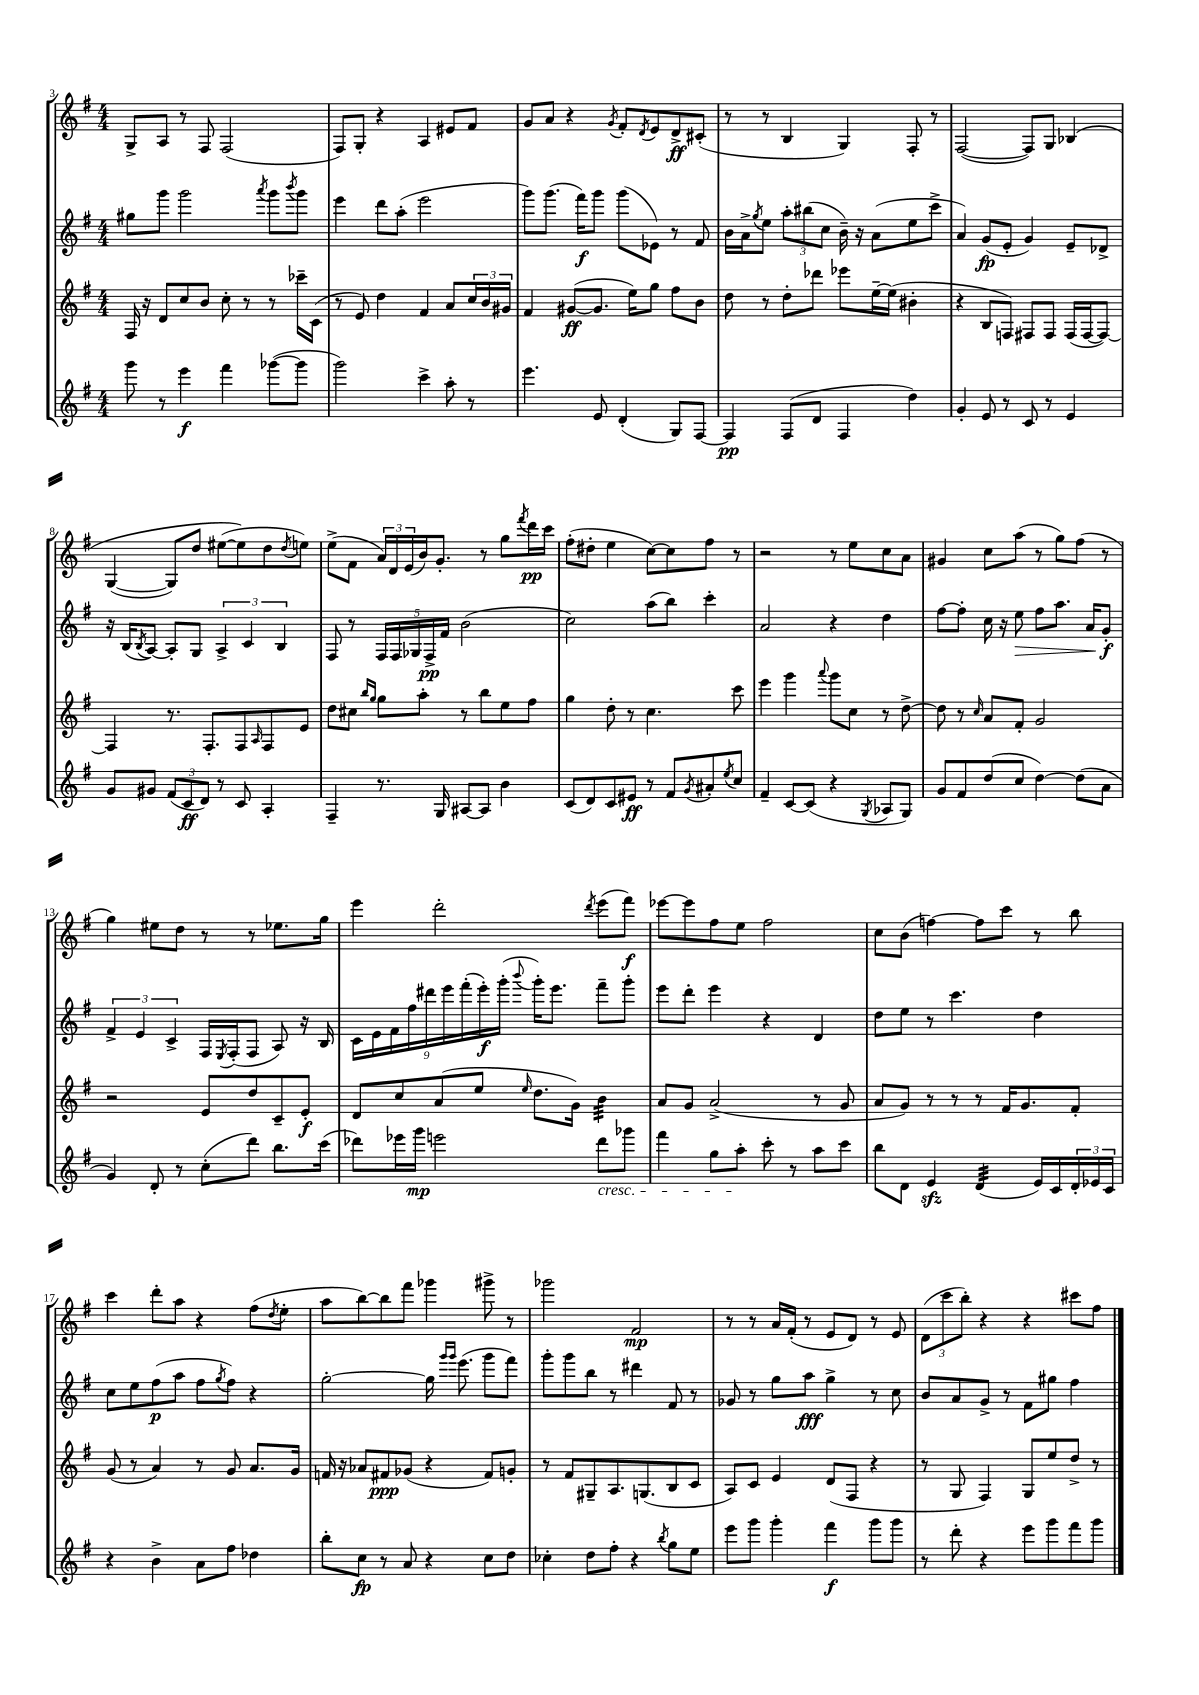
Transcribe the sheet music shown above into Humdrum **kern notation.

**kern	**kern	**kern	**kern
*staff4	*staff3	*staff2	*staff1
*clefG2	*clefG2	*clefG2	*clefG2
*k[f#]	*k[f#]	*k[f#]	*k[f#]
*M4/4	*M4/4	*M4/4	*M4/4
8ggg	16F#	8gg#	8G^
.	16r	.	.
8r	8d	8ggg	8A
4eee	8cc	2ggg	8r
.	8b	.	8F#
4fff#	8cc'	.	(2F#
.	8r	.	.
.	.	8qaaa	.
([8ggg-	8r	8ggg	.
.	.	8qbbb	.
8ggg-]	16ccc-~	8ggg	.
.	(16c	.	.
=	=	=	=
2ggg)	8r	4eee	8F#)
.	8e)	.	8G'
.	4dd	8ddd	4r
.	.	(8aa'	.
4ccc^	4f#	2eee	4A
8aa'	8a	.	8e#
8r	24cc	.	8f#
.	24b	.	.
.	24g#	.	.
=	=	=	=
4.eee	4f#	8ggg)	8g
.	.	(8.ggg	8a
.	([8g#	.	4r
.	.	16fff#)	.
8e	8.g#]	8ggg	.
.	.	.	8qg
(4d'	.	(8ggg	8f#'
.	16ee)	.	.
.	.	.	8qd
.	8gg	8e-)	8e
8G)	8ff#	8r	8d^
[8F#	8b	8f#	(8c#'
=	=	=	=
4F#]	8dd	16b	8r
.	.	16a^	.
.	.	8qgg	.
.	8r	8ee	8r
(8F#	8dd'	12aa'	4B
.	.	(12bb#	.
8d	8ddd-	.	.
.	.	12cc	.
4F#	8eee-	16b~)	4G)
.	.	16r	.
.	[16ee~	(8a	.
.	(16ee]	.	.
4dd)	4b#'	8ee	8F#'
.	.	8ccc^	8r
=	=	=	=
4g'	4r	4a)	([2F#
8e	8B	(8g	.
8r	8F)	8e'	.
8c	8F#	4g)	8F#])
8r	8F#	.	8G
4e	(16F#	8e~	&(4B-
.	[16F#	.	.
.	8F#_)	8d-^	.
=	=	=	=
8g	4F#]	16r	([4G
.	.	(16B	.
.	.	8qB	.
8g#	.	[8A)	.
(12f#	8.r	8A']	8G])
12c	.	.	.
.	.	8G	8dd
12d)	.	.	.
.	8.F#'	.	.
8r	.	6A^	([8ee#
8c	8F#	.	8ee#]&)
.	.	6c	.
.	16qqA	.	.
4A'	8F#	.	8dd
.	.	6B	.
.	.	.	8qdd
.	8e	.	8ee)
=	=	=	=
4F#~	8dd	8F#	(8ee^
.	8cc#	8r	8f#
.	16qqbb	.	.
.	16qqgg	.	.
8.r	8gg	20F#	24a)
.	.	.	24d
.	.	20F#	.
.	.	.	(24e
.	.	20G-	.
.	8aa'	.	16b)
.	.	20F#^	.
16G	.	.	8.g'
.	.	20f#	.
[8A#	8r	(2b	.
8A#]	8bb	.	8r
4b	8ee	.	8gg
.	.	.	8qfff#
.	8ff#	.	16ddd
.	.	.	16ccc
=	=	=	=
(8c	4gg	2cc)	(8ff#'
8d)	.	.	8dd#'
8c	8dd'	.	4ee
8e#	8r	.	.
8r	4.cc	(8aa	[8cc)
8f#	.	8bb)	8cc]
8qg	.	.	.
8a#'	.	4ccc'	8ff#
8qee	.	.	.
8cc	8ccc	.	8r
=	=	=	=
4f#~	4eee	2a	2r
[8c	4ggg	.	.
(8c]	.	.	.
.	8qqaaa	.	.
4r	8ggg	4r	8r
.	8cc	.	8ee
8qG	.	.	.
8A-	8r	4dd	8cc
8G)	[8dd^	.	8a
=	=	=	=
8g	8dd]	[8ff#	4g#
8f#	8r	8ff#']	.
.	16qqcc	.	.
(8dd	8a	16cc	8cc
.	.	16r	.
8cc	8f#'	8ee	(8aa
[4dd)	2g	8ff#	8r
.	.	8.aa	8gg)
(8dd]	.	.	(8ff#
.	.	16a	.
8a	.	8g'	8r
=	=	=	=
4g)	2r	6f#^	4gg)
.	.	6e	.
8d'	.	.	8ee#
.	.	6c^	.
8r	.	.	8dd
(8cc'	8e	16F#	8r
.	.	8qE	.
.	.	(16F#'	.
8ddd)	8dd	8F#	8r
8.bb	8c~	8A)	8.ee-
.	8e'	16r	.
(16ccc	.	16B	16gg
=	=	=	=
8ddd-)	8d	18c	4eee
.	.	18e	.
.	.	18f#	.
16eee-	8cc	.	.
.	.	18ff#	.
16ggg	.	.	.
.	.	18ddd#	.
2eee	(8a	.	2ddd'
.	.	18eee	.
.	.	(18fff#'	.
.	8ee	.	.
.	.	18eee')	.
.	.	(18ggg'	.
.	16qqee	8qqbbb	.
.	8.dd	16ggg')	.
.	.	8.eee	.
.	16g)	.	.
.	.	.	8qddd
8ddd-	4b	8fff#~	(8eee
8ggg-	.	8ggg'	8fff#)
=	=	=	=
4fff#	8a	8eee	[8eee-
.	8g	8ddd'	8eee-]
8gg	(2a^	4eee	8ff#
8aa'	.	.	8ee
8ccc'	.	4r	2ff#
8r	.	.	.
8aa	8r	4d	.
8ccc	8g	.	.
=	=	=	=
8bb	8a	8dd	8cc
8d	8g)	8ee	(8b
4e	8r	8r	[4ff)
.	8r	4.ccc	.
(4d	8r	.	8ff]
.	16f#	.	8ccc
.	8.g	.	.
16e)	.	4dd	8r
16c	.	.	.
24d'	8f#'	.	8bb
24e-	.	.	.
24c	.	.	.
=	=	=	=
4r	(8g	8cc	4ccc
.	8r	8ee	.
4b^	4a)	(8ff#	8ddd'
.	.	8aa	8aa
8a	8r	8ff#	4r
.	.	8qgg	.
8ff#	8g	8ff#)	.
4dd-	8.a	4r	(8ff#
.	.	.	8qdd
.	.	.	8ee'
.	16g	.	.
=	=	=	=
8bb'	16f	[2gg'	8aa
.	16r	.	.
8cc	8a-	.	[8bb)
8r	8f#	.	8bb]
8a	(8g-	.	8fff#
4r	4r	16gg]	4ggg-
.	.	16qqggg	.
.	.	16qqggg	.
.	.	(8.eee	.
8cc	8f#)	8ggg	8ggg#^
8dd	8g'	8fff#)	8r
=	=	=	=
4cc-'	8r	8ggg'	2ggg-
.	8f#	8ggg	.
8dd	8G#~	8bb	.
8ff#'	8.A	8r	.
4r	.	4ddd#	2f#
.	(8.G	.	.
8qbb	.	.	.
8gg	8B	8f#	.
8ee	8c	8r	.
=	=	=	=
8eee	8A)	8g-	8r
8ggg	8c	8r	8r
4ggg'	4e	8gg	16a
.	.	.	(16f#'
.	.	8aa	8r
4fff#	(8d	4gg^	8e
.	8F#	.	8d)
8ggg	4r	8r	8r
8ggg	.	8cc	8e
=	=	=	=
8r	8r	8b	(12d
.	.	.	12ccc
8ddd'	8G	8a	.
.	.	.	12bb')
4r	4F#)	8g^	4r
.	.	8r	.
8eee	8G	8f#	4r
8ggg	8ee	8gg#	.
8fff#	8dd^	4ff#	8ccc#
8ggg	8r	.	8ff#
==	==	==	==
*-	*-	*-	*-
